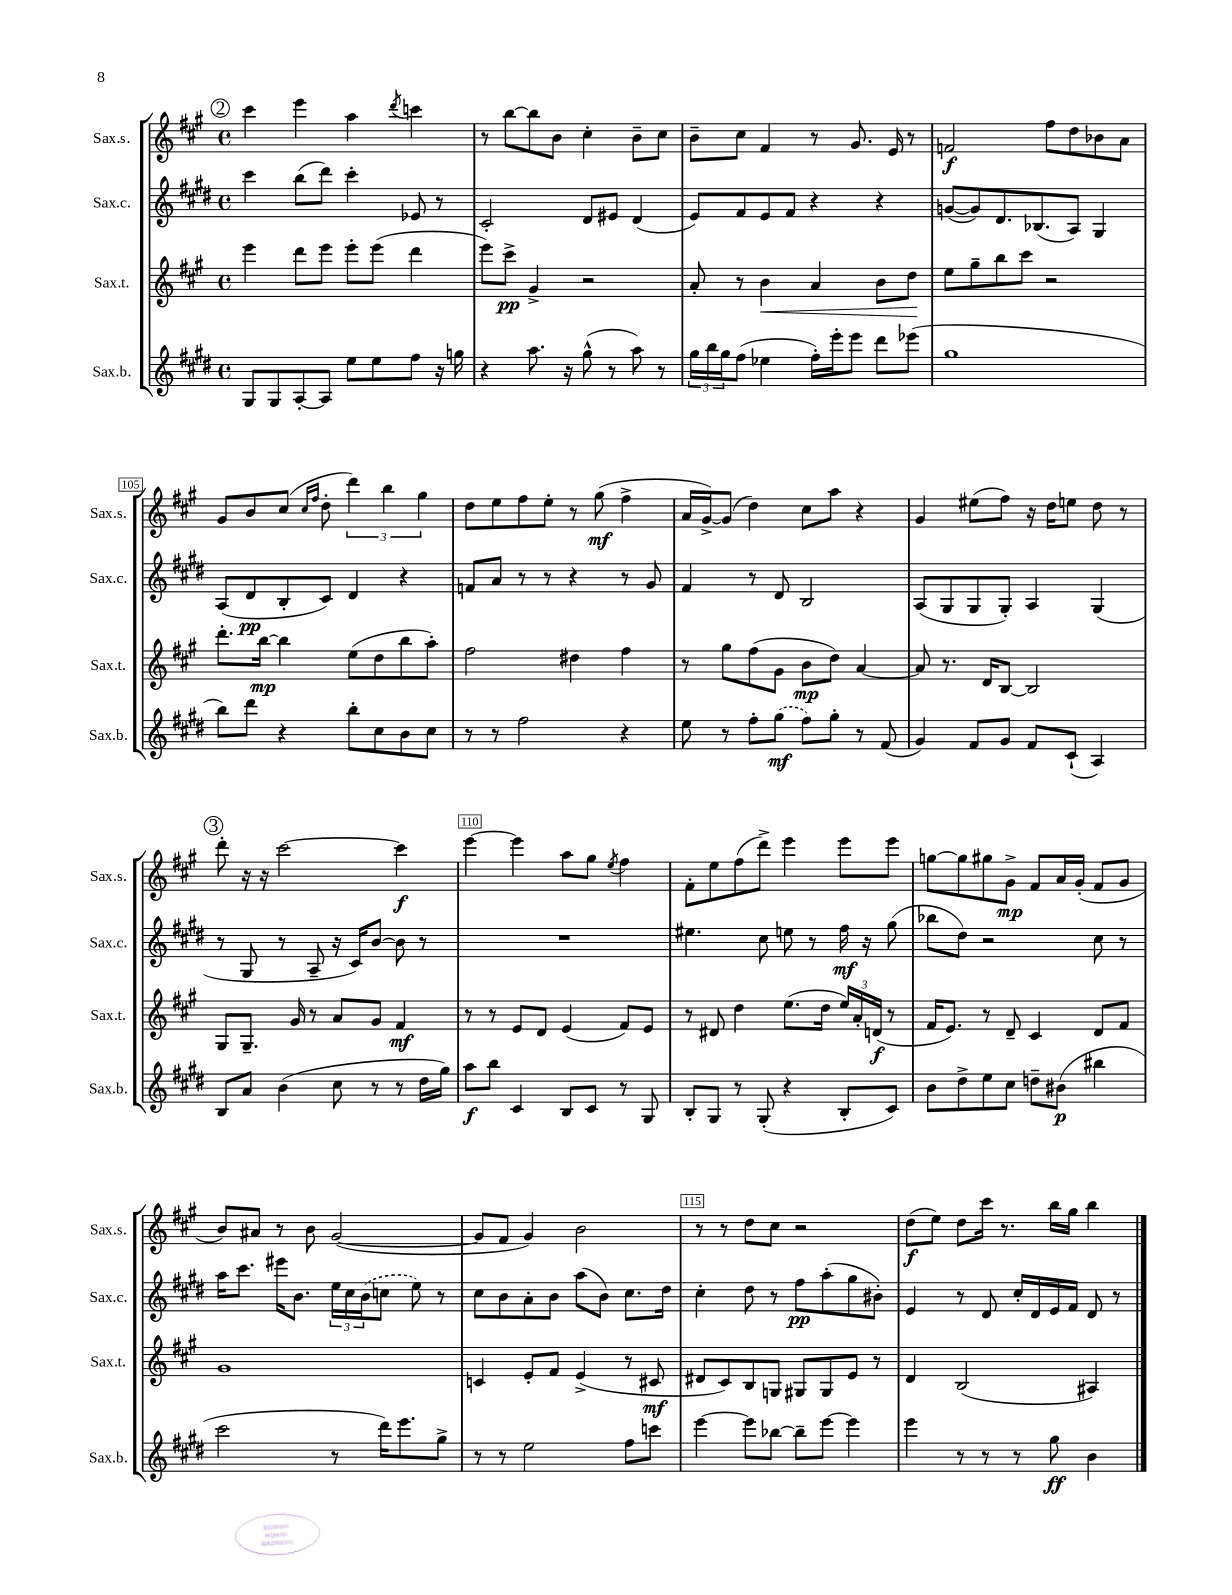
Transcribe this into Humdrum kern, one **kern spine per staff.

**kern	**kern	**kern	**kern
*staff4	*staff3	*staff2	*staff1
*clefG2	*clefG2	*clefG2	*clefG2
*k[f#c#g#d#]	*k[f#c#g#]	*k[f#c#g#d#]	*k[f#c#g#]
*M4/4	*M4/4	*M4/4	*M4/4
*met(c)	*met(c)	*met(c)	*met(c)
8G#/L	4eee\	4ccc#\	4ccc#\
8G#/	.	.	.
[8A'/	8ddd\L	(8bb\L	4eee\
8A/]J	8eee\J	8ddd#\J)	.
8ee\L	8eee'\L	4ccc#'\	4aa\
8ee\	(8eee\J	.	.
.	.	.	8qddd/
8ff#\J	4ddd\	8e-/	4ccc\
16r	.	8r	.
16gg\	.	.	.
=	=	=	=
4r	8eee\L)	2c#'/	8r
.	8ccc#^\J	.	[8bb\L
8.aa\	4g#^/	.	8bb\]
.	.	.	8b\J
16r	.	.	.
(8gg#^^\	2r	8d#/L	4cc#'\
8r	.	8e#/J	.
8aa\)	.	(4d#/	8b~\L
8r	.	.	8cc#\J
=	=	=	=
24gg#\LL	8a'/	8e/L)	8b~\L
24bb\	.	.	.
24gg#\J	.	.	.
(8ff#\J	8r	8f#/	8cc#\J
4ee-\	4b\	8e/	4f#/
.	.	8f#/J	.
16ff#'\LL)	4a/	4r	8r
16eee'\J	.	.	.
8eee\J	.	.	8.g#/
8ddd#\L	8b\L	4r	.
.	.	.	16e/
(8eee-\J	8dd\J	.	8r
=	=	=	=
1gg#	8ee\L	([8g/L	2f/
.	8gg#~\	8g/])	.
.	8bb\	8.d#/	.
.	8ccc#\J	.	.
.	.	(8.B-/	.
.	2r	.	8ff#\L
.	.	8A/J)	8dd\
.	.	4G#/	8b-\
.	.	.	8a\J
=	=	=	=
8bb\L)	8.ddd'\L	(8A/L	8g#/L
8ddd#\J	.	8d#/	8b/
.	[16bb\Jk	.	.
4r	4bb\]	8B'/	(8cc#/J
.	.	.	16qqcc#/LL
.	.	.	16qqff#/JJ
.	.	8c#/J)	8dd'\
8bb'\L	(8ee\L	4d#/	6ddd\)
8cc#\	8dd\	.	.
.	.	.	6bb\
8b\	8bb\	4r	.
.	.	.	6gg#\
8cc#\J	8aa'\J)	.	.
=	=	=	=
8r	2ff#\	8f/L	8dd\L
8r	.	8a/J	8ee\
2ff#\	.	8r	8ff#\
.	.	8r	8ee'\J
.	4dd#\	4r	8r
.	.	.	(8gg#\
4r	4ff#\	8r	4ff#^\
.	.	8g#/	.
=	=	=	=
8ee\	8r	4f#/	16a/LL
.	.	.	[16g#^/J)
8r	8gg#\L	.	(8g#/]J
8ff#'\L	(8ff#\	8r	4dd\)
(8gg#\J	8g#\J	8d#/	.
8ff#\L)	8b\L	2B/	8cc#\L
8gg#'\J	8dd\J)	.	8aa\J
8r	[4a/	.	4r
(8f#/	.	.	.
=	=	=	=
4g#/)	8a/]	(8A/L	4g#/
.	8.r	8G#/	.
8f#/L	.	8G#/	(8ee#\L
.	16d/LK	.	.
8g#/J	[8B/J	8G#'/J)	8ff#\J)
8f#/L	2B/]	4A/	16r
.	.	.	16dd\LK
(8c#`/J	.	.	8ee\J
4A/)	.	(4G#/	8dd\
.	.	.	8r
=	=	=	=
8B/L	8G#/L	8r	8ddd'\
8a/J	8.G#~/J	8G#/	16r
.	.	.	16r
(4b\	.	8r	[2ccc#\
.	16g#/	.	.
.	8r	8A~/	.
8cc#\	8a/L	16r	.
.	.	16c#/LK)	.
8r	8g#/J	[8b/J	.
8r	4f#/	8b\]	4ccc#\]
16dd#\LL	.	8r	.
16gg#\JJ)	.	.	.
=	=	=	=
8aa\L	8r	1r	[4eee\
8bb\J	8r	.	.
4c#/	8e/L	.	4eee\]
.	8d/J	.	.
8B/L	(4e/	.	8aa\L
8c#/J	.	.	8gg#\J
.	.	.	8qee/
8r	8f#/L)	.	4ff#\
8G#/	8e/J	.	.
=	=	=	=
8B'/L	8r	4.ee#\	8f#'\L
8G#/J	8d#/	.	8ee\
8r	4dd\	.	(8ff#\
(8G#'/	.	8cc#\	8ddd^\J)
4r	(8.ee\L	8ee\	4eee\
.	.	8r	.
.	16dd\Jk	.	.
8B'/L	24ee/LL)	16ff#\	8eee\L
.	24a'/	.	.
.	.	16r	.
.	(24d/JJ	.	.
8c#/J)	8r	(8gg#\	8eee\J
=	=	=	=
8b\L	16f#/LK	8bb-\L	[8gg\L
.	8.e/J)	.	.
8dd#^\	.	8dd#\J)	8gg\]
8ee\	8r	2r	8gg#\
8cc#\J	8d~/	.	8g#^\J
8dd~\L	4c#/	.	8f#/L
(8b#\J	.	.	16a/L
.	.	.	(16g#'/JJ
4bb#\	8d/L	8cc#\	8f#/L
.	8f#/J	8r	8g#/J
=	=	=	=
2ccc#\	1g#	16aa\LK	8b/L)
.	.	8.ccc#\J	.
.	.	.	8a#/J
.	.	16eee#\LK	8r
.	.	8.b\J	.
.	.	.	8b\
8r	.	24ee\LL	([2g#/
.	.	24cc#\	.
.	.	(24b\J	.
16ddd#\LK)	.	8cc\J	.
8.eee\	.	.	.
.	.	8ee\)	.
8gg#^\J	.	8r	.
=	=	=	=
8r	4c/	8cc#\L	8g#/]L
8r	.	8b\	8f#/J
2ee\	8e'/L	8a'\	4g#/)
.	8f#/J	8b\J	.
.	(4e^/	(8aa\L	2b\
.	.	8b\J)	.
8ff#\L	8r	8.cc#\L	.
8ccc\J	8c#/	.	.
.	.	16dd#\Jk	.
=	=	=	=
[4eee\	8d#/L	4cc#'\	8r
.	8c#/)	.	8r
8eee\]L	8B/	8dd#\	8dd\L
[8bb-\J	8G/J	8r	8cc#\J
8bb-~\]L	8G#/L	8ff#\L	2r
[8eee\J	8G#/	(8aa'\	.
4eee\]	8e/J	8gg#\	.
.	8r	8b#'\J)	.
=	=	=	=
4eee\	4d/	4e/	(8dd\L
.	.	.	8ee\J)
8r	(2B/	8r	8dd\L
8r	.	8d#/	16ccc#\Jk
.	.	.	8.r
8r	.	16cc#'/LL	.
.	.	16d#/	.
8gg#\	.	16e/	16bb\LL
.	.	16f#/JJ	16gg#\JJ
4b\	4A#/)	8d#/	4bb\
.	.	8r	.
==	==	==	==
*-	*-	*-	*-
